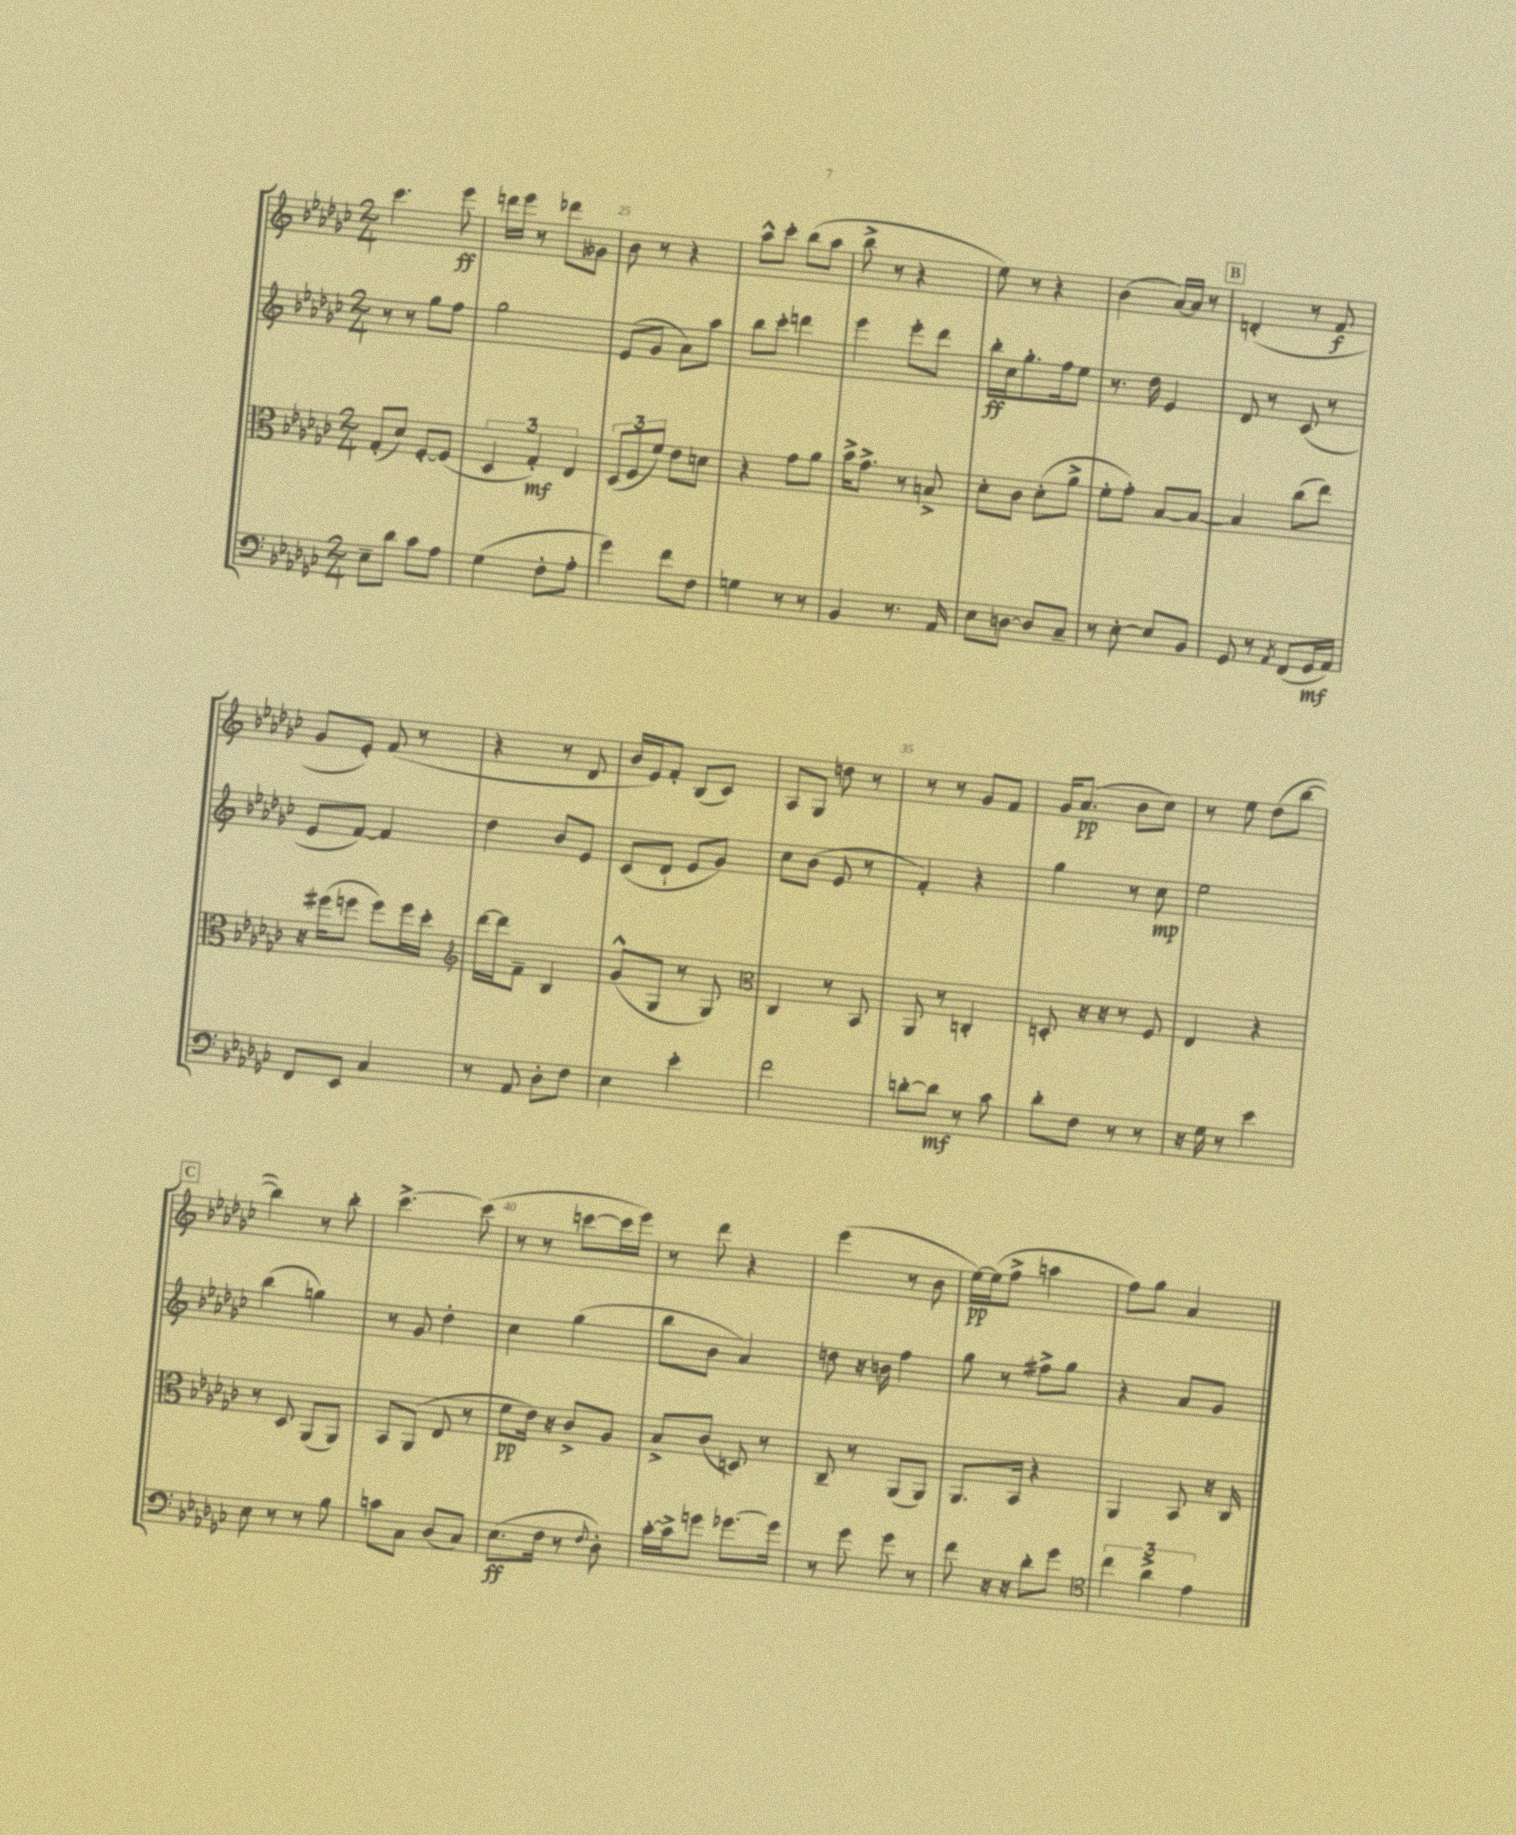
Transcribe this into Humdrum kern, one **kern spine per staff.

**kern	**kern	**kern	**kern
*staff4	*staff3	*staff2	*staff1
*clefF4	*clefC3	*clefG2	*clefG2
*k[b-e-a-d-g-c-]	*k[b-e-a-d-g-c-]	*k[b-e-a-d-g-c-]	*k[b-e-a-d-g-c-]
*M2/4	*M2/4	*M2/4	*M2/4
8E-~\L	(8G-'/L	8r	4.ccc-\
8d-\J	8d-/J)	8r	.
8c-\L	[8F'/L	8gg-\L	.
8A-\J	(8F/]J	8ff\J	8eee-\
=	=	=	=
(4G-\	6D-/	2gg-\	16ddd\LL
.	.	.	16eee-\JJ
.	.	.	8r
.	6G-'/)	.	.
8F'\L	.	.	8ddd-\L
.	6E-/	.	.
8A-'\J	.	.	8g--\J
=	=	=	=
4g-\)	(12D-/L	(8e-/L	8b-\
.	12F/	.	.
.	.	8g-/J	8r
.	12f/J)	.	.
8f\L	8e-\L	8a-\L)	4r
8F\J	8d\J	8aa-\J	.
=	=	=	=
4G\	4r	8bb-\L	8aa-^^\L
.	.	8ccc-'\J	8ccc-'\J
8r	8g-\L	4ddd\	(8bb-\L
8r	8a-\J	.	8aa-\J
=	=	=	=
4BB-/	16b-^\LK	4eee-\	8bb-^\
.	8.g-^\J	.	.
.	.	.	8r
8.r	8r	8eee-'\L	4r
.	8B^/	8ddd-\J	.
16AA-/	.	.	.
=	=	=	=
8E-\L	8d-'\L	16bb-'\LL	8ee-\)
.	.	16cc-\J	.
[8D\J	8c-\J	8.gg-'\	8r
8D/]L	(8d-'\L	.	4r
.	.	16ff\k	.
8C-~/J	8a-^\J	8ee-\J	.
=	=	=	=
8r	8f'\L	8.r	(4b-\
[8E-'\	8g-'\J)	.	.
.	.	16dd-\	.
8E-/]L	[8B-/L	4e-/	[16a-/LL)
.	.	.	16a-/]JJ
8BB-/J	8B-/_J	.	8r
=	=	=	=
8GG-/	4B-/]	8d-/	(4d'/
8r	.	8r	.
8qAA-/	.	.	.
(8FF/L	(8cc-\L	(8c-/	8r
16GG-/L	8ee-\J)	8r	8f/
16AA-/JJ)	.	.	.
=	=	=	=
8FF/L	16r	8e-/L	8g-/L
.	(16ff#\LK	.	.
8EE-/J	8ff\J	[8f/J)	8e-'/J)
4C-/	8ff\L)	4f/]	(8f/
.	16ff\L	.	8r
.	16dd-'\JJ	.	.
=	=	=	=
*	*clefG2	*	*
8r	[16ddd-\LL	4dd-\	4r
.	16ddd-\]J	.	.
8AA-/	8f~\J	.	.
8D-'\L	4B-/	8b-/L	8r
8F\J	.	8e-/J	8d-/
=	=	=	=
4E-\	(8g-^^/L	(8c-/L	16b-/LL
.	.	.	16e-/J)
.	8G-/J	8d-`/J	8f'/J
4e-'\	8r	8e-/L	(8B-/L
.	8G-/)	8g-/J)	8c-/J)
=	=	=	=
*	*clefC3	*	*
2f\	4C-/	8cc-\L	8A-/L
.	.	(8b-\J	8G-/J
.	8r	8e-/	8dd\
.	8BB-/	8r	8r
=	=	=	=
[8d'\L	8AA-/	4f'/)	8r
8d\]J	8r	.	8r
8r	4C'/	4r	8g-/L
8c-\	.	.	8f/J
=	=	=	=
8d-'\L	8D'/	4gg-\	16g-/LK
.	.	.	(8.a-/J
8F\J	16r	.	.
.	16r	.	.
8r	8r	8r	8b-\L
8r	8F/	8cc-\	8cc-\J)
=	=	=	=
16r	4E-/	2ee-\	8r
16G-\	.	.	.
8r	.	.	8ee-\
4e-\	4r	.	(8dd-\L
.	.	.	[8bb-\J
=	=	=	=
8E-\	8r	(4bb-\	4bb-\])
8r	8D-/	.	.
8r	(8AA-/L	4gg\)	8r
8B-\	8AA-/J)	.	8bb-'\
=	=	=	=
8c\L	8BB-/L	8r	[4.ccc-^\
8C-\J	(8AA-/J	8g-/	.
(8D-/L	8E-/	4dd-'\	.
8C-/J)	8r	.	(8ccc-\]
=	=	=	=
(8.E-\L	8f\L	4cc-\	8r
.	16e-\Jk)	.	8r
16F\Jk	16r	.	.
8r	8c-^/L	(4gg-\	[8ccc\L
8qqF/	.	.	.
8D-'\)	8A-/J	.	16ccc\]L
.	.	.	16eee-\JJ)
=	=	=	=
[16c-'\LL	8B-^/L	8bb-\L	8r
16c-^\]J	.	.	.
8g\J	(8c-/J	8b-\J	8ddd-\
[8.g-\L	8D/)	4a-/)	4r
.	8r	.	.
16g-\]Jk	.	.	.
=	=	=	=
8r	8C-~/	8dd\	(4eee-\
8g-\	8r	16r	.
.	.	16b\	.
8g-\	(8AA-/L	4ff\	8r
8r	8AA-/J)	.	8b-\
=	=	=	=
8f\	8.AA-/L	8gg-\	[16ee-\LL)
.	.	.	(16ee-\]J
16r	.	8r	8ff^\J
16r	16BB-/Jk	.	.
8d-'\L	4r	8ff#^\L	4aa\
8g-\J	.	8gg-\J	.
=	=	=	=
*clefC4	*	*	*
6cc-\	4AA-/	4r	8ff\L)
.	.	.	8gg-\J
6a-^\	.	.	.
.	8BB-/	8a-/L	4a-/
6e-\	.	.	.
.	16r	8g-/J	.
.	16C-/	.	.
==	==	==	==
*-	*-	*-	*-
